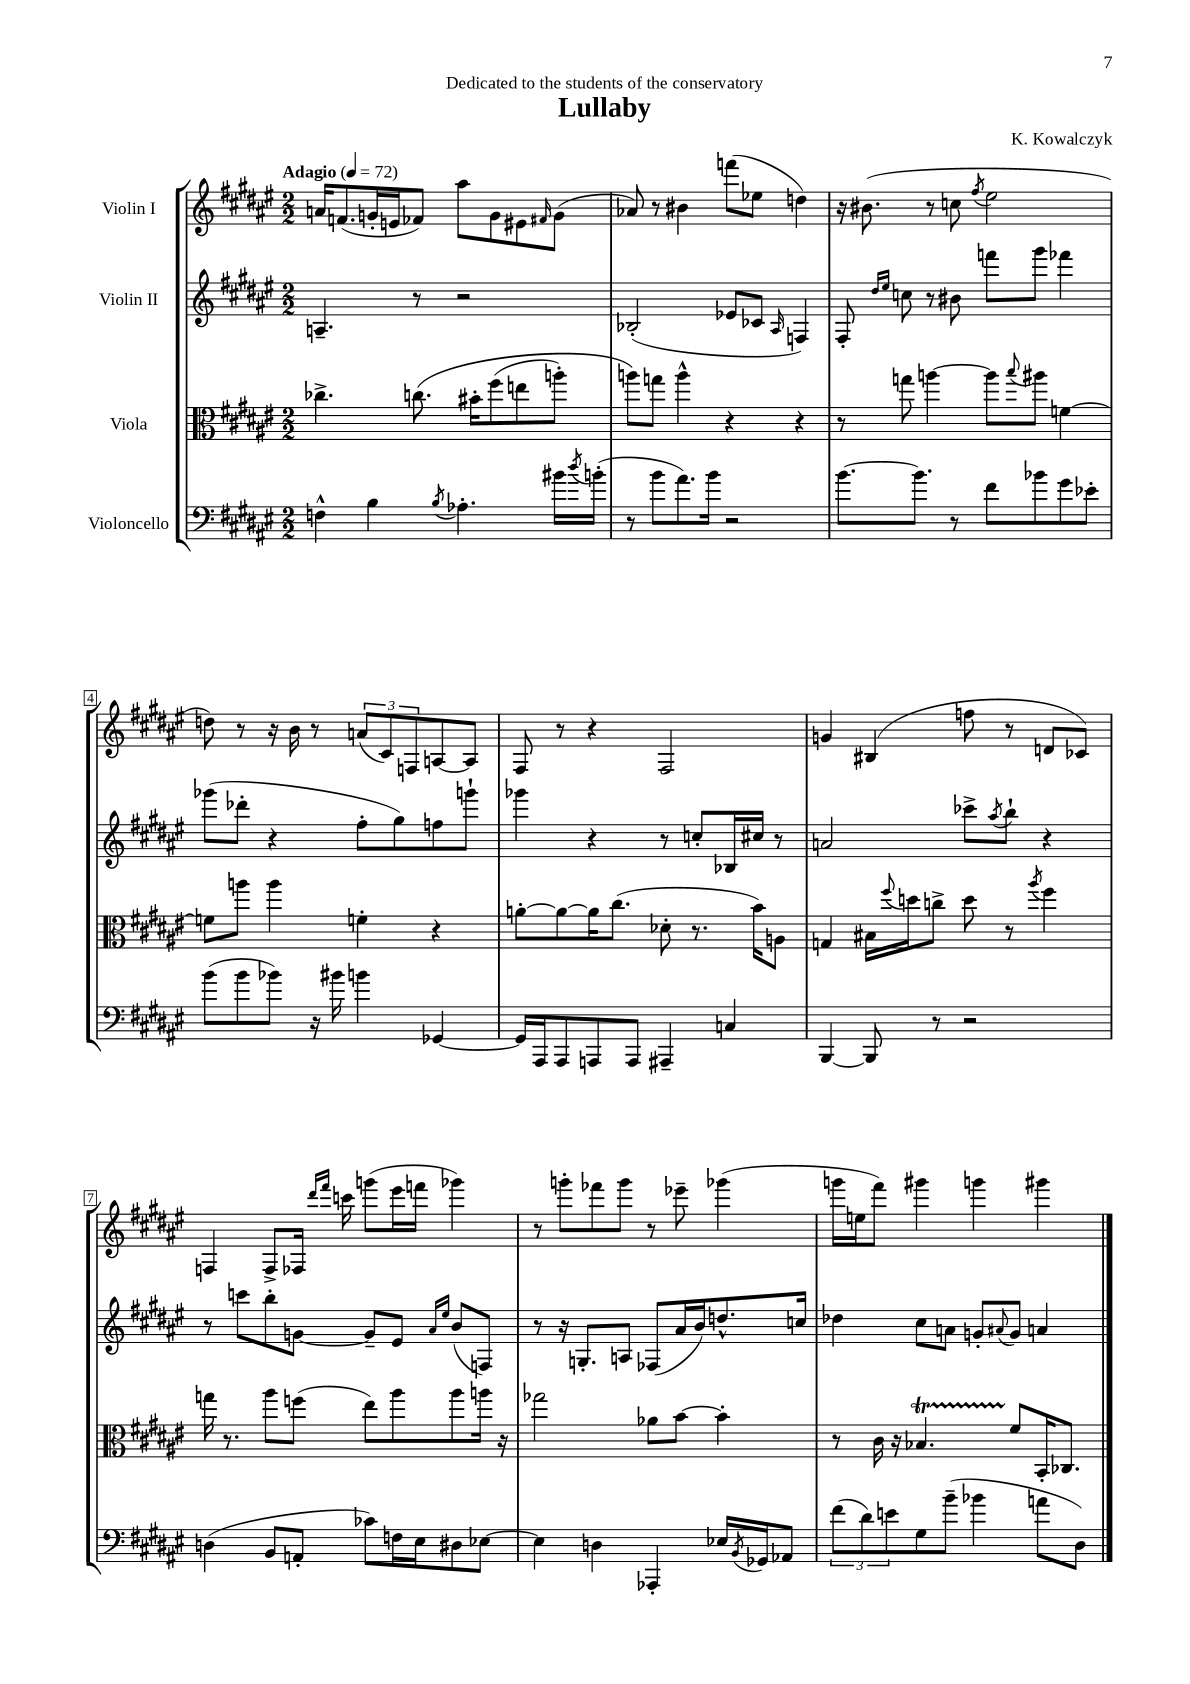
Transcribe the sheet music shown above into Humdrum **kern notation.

**kern	**kern	**kern	**kern
*part4	*part3	*part2	*part1
*staff4	*staff3	*staff2	*staff1
*I"Violoncello	*I"Viola	*I"Violin II	*I"Violin I
*clefF4	*clefC3	*clefG2	*clefG2
*k[f#c#g#d#a#e#]	*k[f#c#g#d#a#e#]	*k[f#c#g#d#a#e#]	*k[f#c#g#d#a#e#]
*M2/2	*M2/2	*M2/2	*M2/2
*MM72	*MM72	*MM72	*MM72
=1	=1	=1	=1
!	!	!	!LO:TX:a:B:t=Adagio
4Fn^^\	4.cc-X^\	4.An~/	16an/KL
.	.	.	(8.fn/
4B\	.	.	16gn'/L
.	.	.	16en/J
.	(8.ccn\	8r	8f-X/J)
8qB/	.	.	.
4.A-X'\	.	2r	8aa#\L
.	16b#X'\KL	.	.
.	(8ff#\	.	8g\
.	8een\	.	8e#X\
.	.	.	16qqf#X/
16b#X\LL	8aan'\J)	.	(8g\J
8qdd#/	.	.	.
(16bn'\JJ	.	.	.
=2	=2	=2	=2
8r	8aan\L)	(2B-X'/	8a-X/)
8b\L	8ggn\J	.	8r
8.a#\)	4aa^^\	.	4b#X\
16b\Jk	.	.	.
2r	4r	8e-X/L	(8fffn\L
.	.	8c-X/J	8ee-X\J
.	.	16qqA#/	.
.	4r	4Fn/)	4ddn\)
=3	=3	=3	=3
[8.b\L	8r	8F#'/	16r
.	.	.	(8.b#X\
.	.	16qqdd#/LL	.
.	.	16qqee#/JJ	.
.	8ggn\	8ccn\	.
8.b\J]	.	.	.
.	[4aan\	8r	8r
8r	.	8b#X\	8ccn\
.	.	.	8qff#/
8f#\L	8aa\L]	8fffn\L	2ee#\
.	8qqbb/	.	.
8b-X\	8aa#X\J	8ggg#\J	.
8g#\	[4fn\	4fff-X\	.
8e-X'\J	.	.	.
!!LO:LB:g=z
=4	=4	=4	=4
(8b\L	8fn\L]	(8ggg-X\L	8ddn\)
8b\	8aan\J	8ddd-X'\J	8r
8b-X\J)	4aa\	4r	16r
.	.	.	16b\
16r	.	.	8r
16b#X\	.	.	.
4bn\	4fn'\	8ff#'\L	(12an/L
.	.	.	12c#/)
.	.	8gg#\)	.
.	.	.	12Fn/
[4GG-X/	4r	8ffn\	[8An/
.	.	8gggn`\J	8A/J]
=5	=5	=5	=5
16GG-/LL]	[8an'\L	4ggg-X\	8F#/
16AAA#/J	.	.	.
8AAA#/	8a\_	.	8r
8AAAn/	16a\K]	4r	4r
.	(8.cc#\J	.	.
8AAA/J	.	.	.
4AAA#X~/	8d-X'\	8r	2F#/
.	8.r	8ccn'/L	.
4Cn/	.	16B-X/L	.
.	16b\KL)	16cc#X/JJ	.
.	8An\J	8r	.
=6	=6	=6	=6
[4BBB/	4Gn/	2an/	4gn/
8BBB/]	16B#X\LL	.	(4B#X/
.	8qqff#/	.	.
.	16ddn\J	.	.
8r	8ccn^\J	.	.
2r	8dd\	8ccc-X^\L	8ffn\
.	.	8qaa#/	.
.	8r	8bb`\J	8r
.	8qaa#/	.	.
.	4ff#\	4r	8dn/L
.	.	.	8c-X/J)
!!LO:LB:g=z
=7	=7	=7	=7
(4Dn\	16ggn\	8r	4Fn/
.	8.r	.	.
.	.	8cccn\L	.
8BB/L	8aa#\L	8bb'\	8F^/L
8AAn'/J	(8ffn\J	[8gn\J	16F-X/Jk
.	.	.	16qqddd#/LL
.	.	.	16qqfff#/JJ
.	.	.	16cccn\
8c-X\L)	8ee#\L)	8g~/L]	(8gggn\L
16Fn\L	8aa#\	8e#/J	16eee#\L
16E#\J	.	.	16fffn\JJ
.	.	16qqa#/LL	.
.	.	16qqee#/JJ	.
8D#X\	8aa#\	(8b/L	4ggg-X\)
[8E-X\J	16aan\Jk	8Fn/J)	.
.	16r	.	.
=8	=8	=8	=8
4E-\]	2gg-X\	8r	8r
.	.	16r	8gggn'\L
.	.	8.Gn'/L	.
4Dn\	.	.	8fff-X\
.	.	8An/J	8ggg\J
4AAA-X'/	8a-X\L	(8F-X/L	8r
.	[8b\J	16a#/L	8eee-X~\
.	.	16b/J)	.
16E-X/LL	4b'\]	8.ddn^^/	(4ggg-X\
8qBB/	.	.	.
16GG-X/J	.	.	.
8AA-X/J	.	.	.
.	.	16ccn/Jk	.
=9	=9	=9	=9
(12f#\L	8r	4dd-X\	16gggn\LL
.	.	.	16een\J
12d#\)	.	.	.
.	16c#\	.	8fff#\J)
12en\	.	.	.
.	16r	.	.
8G#\	4.B-XT/	8cc#\L	4ggg#X\
(8b~\J	.	8an\J	.
4b-X\	.	8gn'/L	4gggn\
.	.	8qqa#X/	.
.	8f#/L	8g/J	.
8an\L	16BB'/K	4an/	4ggg#X\
.	8.C-X/J	.	.
8D#\J)	.	.	.
==	==	==	==
*-	*-	*-	*-
